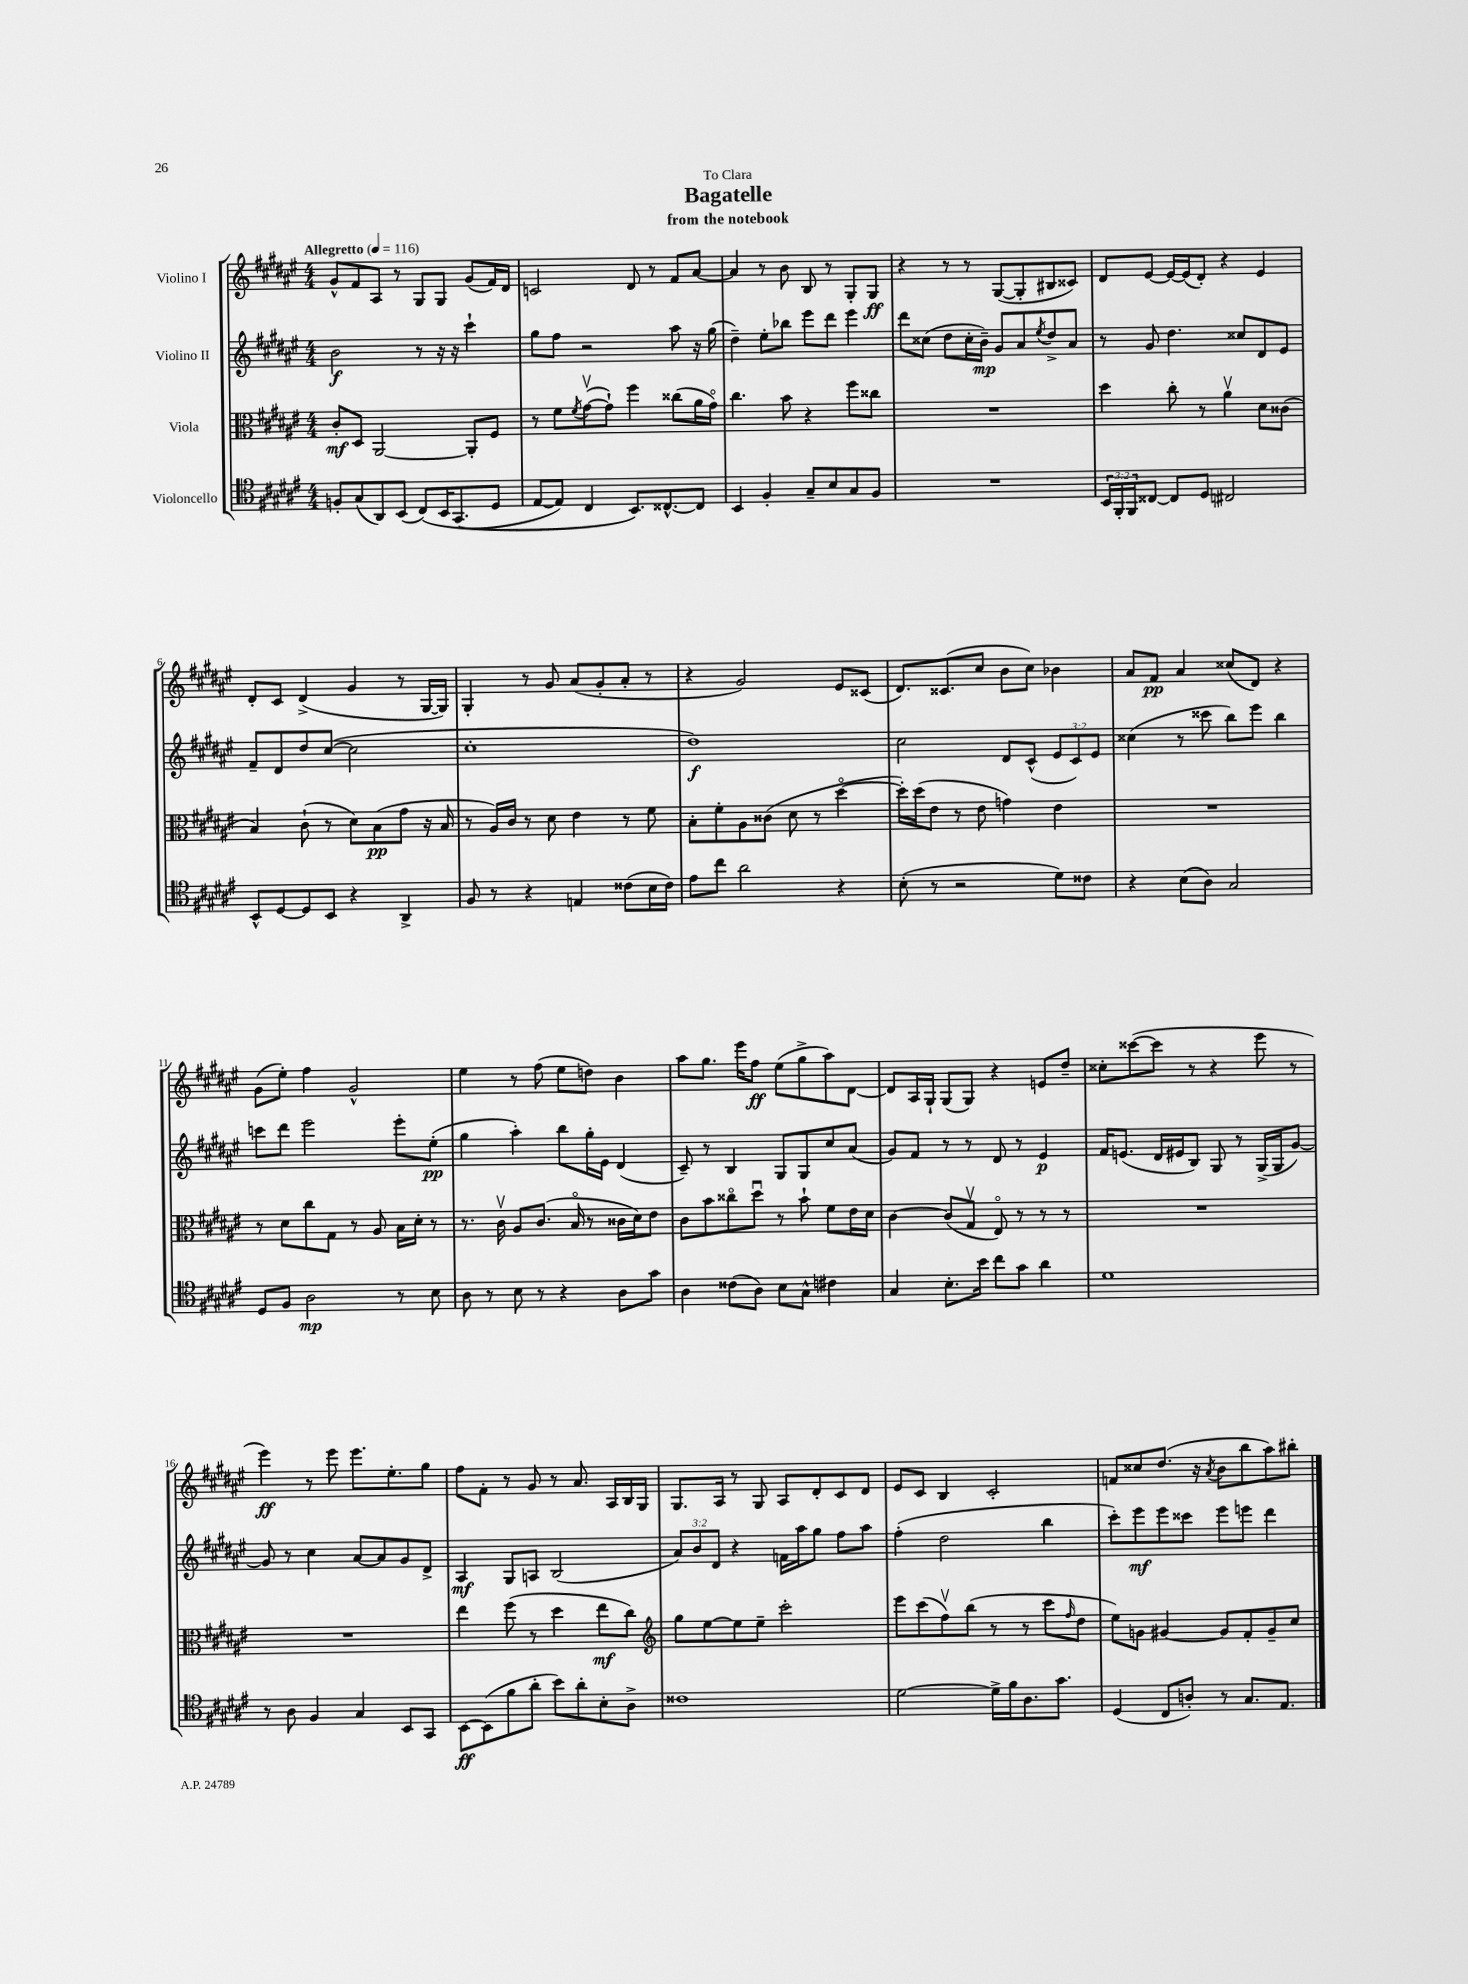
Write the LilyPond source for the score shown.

\header { title = "Bagatelle" subtitle = "from the notebook" dedication = "To Clara" }
<<
\new StaffGroup <<
\new Staff = "s0" \with { instrumentName = "Violino I" } {
    \clef treble \key fis \major \numericTimeSignature \time 4/4 \tempo "Allegretto" 4 = 116
    gis'8-^ fis'8 ais8 r8 gis8 gis8 gis'8( fis'16) dis'16 |
    c'2 dis'8 r8 fis'8 ais'8~ |
    ais'4 r8 b'8 b8 r8 gis8-. gis8\ff |
    r4 r8 r8 gis8~( gis8-. bis8 cisis'8) |
    dis'8 eis'8~ eis'16~ eis'16( dis'8-.) r4 eis'4 |
    dis'8-. cis'8 dis'4->( gis'4 r8 gis16~ gis16) |
    gis4-. r8 gis'8 ais'8( gis'8-. ais'8-. r8 |
    r4 gis'2) eis'8 cisis'8( |
    dis'8.) cisis'8.( cis''8 b'8 cis''8) bes'4 |
    ais'8 fis'8\pp ais'4 cisis''8( dis'8) r4 |
    gis'8( eis''8-.) fis''4 gis'2-^ |
    eis''4 r8 fis''8( eis''8 d''8) b'4 |
    ais''8 gis''8. eis'''16 fis''8\ff eis''8( gis''8-> ais''8) dis'8~ |
    dis'8 ais16 gis16-! gis8( gis8) r4 e'8 dis''8-- |
    cisis''8-. cisis'''8~( cisis'''8 r8 r4 eis'''8 r8 |
    eis'''4\ff) r8 eis'''8 eis'''8. eis''8.-. gis''8 |
    fis''8 fis'8-. r8 gis'8 r8 ais'8. ais16 b16 gis16 |
    gis8. ais16 r8 gis8 ais8 dis'8-. cis'8 dis'8 |
    eis'8 cis'8 b4 cis'2-. |
    f'8 cisis''8 dis''8.( r16 \acciaccatura { ais'8 } b'8 b''8 ais''8) bis''8-. \bar "|." |
}
\new Staff = "s1" \with { instrumentName = "Violino II" } {
    \clef treble \key fis \major \numericTimeSignature \time 4/4 \override Staff.TupletNumber.text = #tuplet-number::calc-fraction-text
    b'2\f r8 r16 r16 cis'''4-! |
    gis''8 fis''8 r2 ais''8 r16 gis''16( |
    dis''4--) eis''8-. bes''8 eis'''8 dis'''8 eis'''4 |
    dis'''8 cisis''8( dis''8 cisis''16-. b'16--\mp) gis'8 ais'8 \acciaccatura { eis''8 } dis''8-> ais'8 |
    r8 gis'8 dis''4. cisis''8 dis'8 eis'8 |
    fis'8-- dis'8 dis''8 cis''8~( cis''2 |
    cis''1-. |
    dis''1\f) |
    cis''2 dis'8 cis'8-^( \tuplet 3/2 { eis'8 cis'8) eis'8 } |
    cisis''4( r8 cisis'''8 b''8) eis'''8 b''4 |
    c'''8 dis'''8 eis'''2 eis'''8-. eis''8-.\pp( |
    gis''4 ais''4-.) b''8 gis''16-. eis'16 dis'4( |
    cis'8--) r8 b4 gis8 gis8 cis''8 ais'8( |
    gis'8) fis'8 r8 r8 dis'8 r8 eis'4\p |
    fis'16 e'8.( dis'16 eis'16 b8) gis8 r8 gis16->( gis16 gis'8~) |
    gis'8 r8 cis''4 ais'8~ ais'8 gis'8 dis'8-> |
    ais4\mf gis8 a8 b2( |
    \tuplet 3/2 { ais'8) b'8 dis'8 } r4 f'16 ais''16 gis''8 fis''8 ais''8 |
    fis''4-.( dis''2 b''4 |
    cis'''8-.) eis'''8\mf eis'''8 cisis'''8 eis'''8 e'''8 dis'''4 \bar "|." |
}
\new Staff = "s2" \with { instrumentName = "Viola" } {
    \clef alto \key fis \major \numericTimeSignature \time 4/4
    cis'8-.\mf dis8 ais,2~ ais,8-. fis8 |
    r8 fis'8 \acciaccatura { fis'8 } gis'8~\upbow( gis'8-!) fis''4 cisis''8( ais'16 gis'16\flageolet) |
    cis''4. b'8 r4 fis''8 cisis''8 |
    R1 |
    dis''4 cis''8-. r8 ais'4\upbow dis'8 cisis'8( |
    b4) cis'8-!( r8 dis'8) b8\pp( gis'8 r16 b16 |
    r8 ais16) cis'16 r8 dis'8 eis'4 r8 fis'8 |
    b8-. fis'8-. ais8 cisis'8( dis'8 r8 dis''4~\flageolet |
    dis''16-.) dis''16( eis'8 r8 eis'8 g'4) eis'4 |
    R1 |
    r8 dis'8 cis''8 gis8 r8 ais8 b16 dis'16-. r8 |
    r8. cis'16\upbow ais8 cis'8.( b16\flageolet r8 cisis'16 dis'16) eis'8 |
    cis'8 b'8 cisis''8\flageolet dis''8\downbow r8 b'8-! fis'8 eis'16 dis'16 |
    cis'4~ cis'8( gis8\upbow eis8\flageolet) r8 r8 r8 |
    R1 |
    R1 |
    eis''4 fis''8( r8 dis''4 eis''8\mf cis''8) |
    \clef treble gis''8 eis''8~ eis''8 eis''8-- cis'''2-. |
    eis'''8 cis'''8( fis''8\upbow) b''8( r8 r8 cis'''8 \grace { fis''16 } dis''8 |
    eis''8) g'8 gis'4~ gis'8 fis'8-. gis'8-- cis''8 \bar "|." |
}
\new Staff = "s3" \with { instrumentName = "Violoncello" } {
    \clef tenor \key fis \major \numericTimeSignature \time 4/4 \override Staff.TupletNumber.text = #tuplet-number::calc-fraction-text
    f8-. gis8( ais,8) b,8( cis8)\( b,16 gis,8.( dis8 |
    eis8~ eis8) cis4 b,8.\) cisis8.~-^ cisis8 |
    b,4 fis4-. gis8-- b8 gis8 fis8 |
    R1 |
    \tuplet 3/2 { b,16 fis,16-. fis,16 } cisis8~ cisis8 dis8 cis2 |
    b,8-^ dis8~ dis8 b,8 r4 ais,4-> |
    fis8 r8 r4 e4 cisis'8( b16 cisis'16) |
    eis'8 cis''8 ais'2 r4 |
    b8-.( r8 r2 dis'8) cisis'8 |
    r4 b8( ais8) gis2 |
    dis8 fis8 ais2\mp r8 b8 |
    ais8 r8 b8 r8 r4 ais8 gis'8 |
    ais4 cisis'8( ais8) b8 gis8-^ cis'4 |
    gis4 b8.-. b'16 cis''8 gis'8 ais'4 |
    dis'1 |
    r8 ais8 fis4 gis4 b,8 gis,8 |
    b,8~\ff b,8( fis'8 ais'8-. b'8) ais'8-. b8-. ais8-> |
    cisis'1 |
    dis'2~ dis'16-> fis'16 ais8. gis'8. |
    dis4( cis8 a8-.) r8 gis8. eis8. \bar "|." |
}
>>
>>
